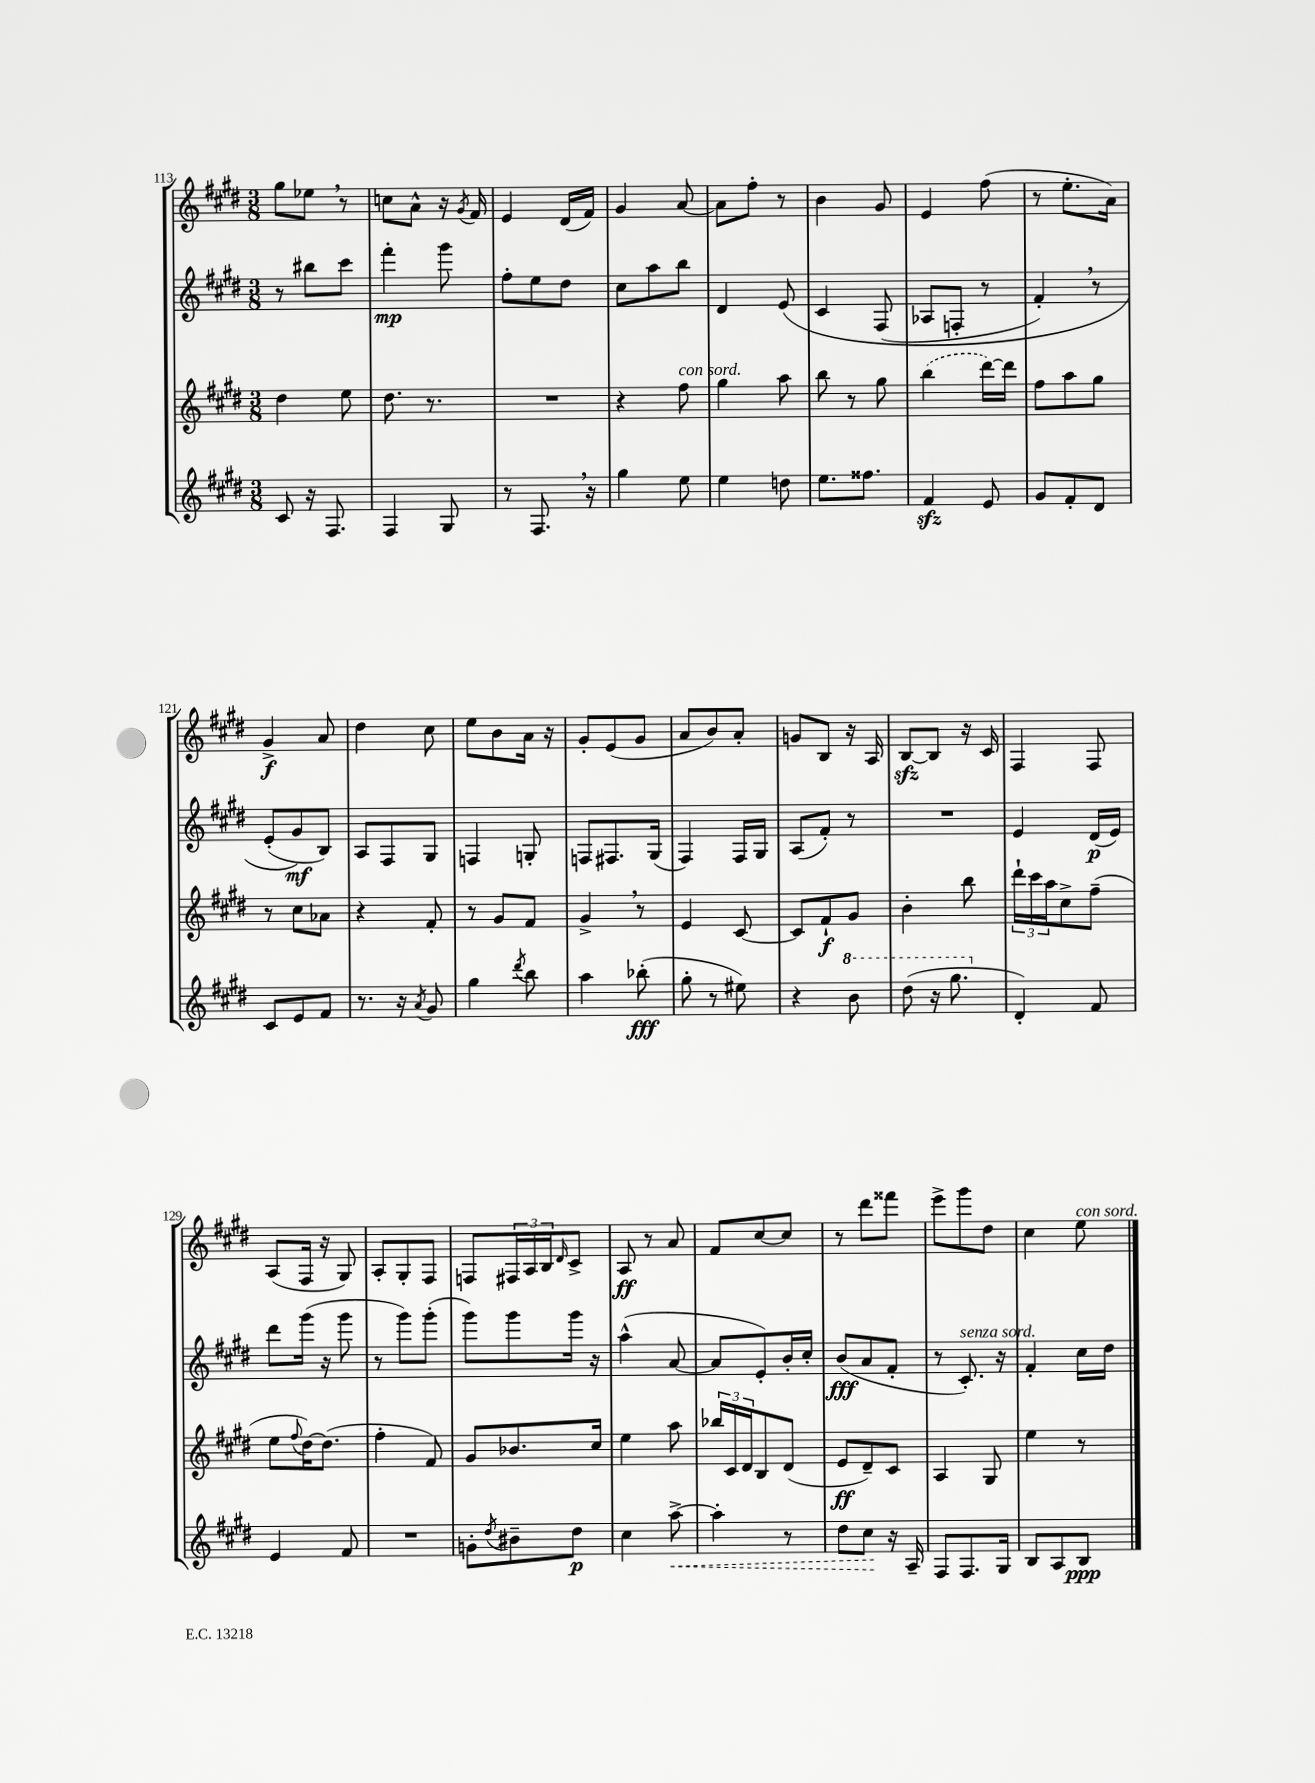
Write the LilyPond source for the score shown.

<<
\new StaffGroup <<
\new Staff = "s0" {
    \clef treble \key e \major \numericTimeSignature \time 3/8
    gis''8 ees''8 \breathe r8 |
    c''8 a'8-^ r16 \acciaccatura { gis'8 } fis'16 |
    e'4 dis'16( fis'16) |
    gis'4 a'8~ |
    a'8 fis''8-. r8 |
    b'4 gis'8 |
    e'4 fis''8( |
    r8 e''8.-. a'16) |
    gis'4->\f a'8 |
    dis''4 cis''8 |
    e''8 b'8 a'16 r16 |
    gis'8-. e'8( gis'8 |
    a'8 b'8) a'8-. |
    g'8 b8 r16 a16 |
    b8~\sfz b8 r16 cis'16 |
    fis4 fis8 |
    a8( fis16 r16 gis8) |
    a8-. gis8-. fis8 |
    f8 \tuplet 3/2 { fis16 a16 b16 } \grace { dis'16 } cis'8-> |
    a8\ff r8 a'8 |
    fis'8 cis''8~ cis''8 |
    r8 dis'''8 fisis'''8 |
    e'''8-> gis'''8 dis''8 |
    cis''4 e''8^\markup { \italic "con sord." } \bar "|." |
}
\new Staff = "s1" {
    \clef treble \key e \major \numericTimeSignature \time 3/8
    r8 bis''8 cis'''8 |
    fis'''4-.\mp gis'''8 |
    fis''8-. e''8 dis''8 |
    cis''8 a''8 b''8 |
    dis'4 e'8\( |
    cis'4 fis8( |
    aes8 f8-. r8 |
    fis'4-.) \breathe r8 |
    e'8-.( gis'8\mf\) b8) |
    a8 fis8 gis8 |
    f4 g8-. |
    f8 fis8. gis16( |
    fis4) fis16 gis16 |
    a8( fis'8-.) r8 |
    R4. |
    e'4 dis'16\p( e'16) |
    dis'''8 gis'''16( r16 gis'''8 |
    r8 gis'''8) gis'''8-.( |
    gis'''8) gis'''8 gis'''16 r16 |
    a''4-^( a'8~ |
    a'8 e'8-.) b'16-. cis''16-. |
    b'8\fff( a'8 fis'8-. |
    r8 cis'8.-.^\markup { \italic "senza sord." }) r16 |
    fis'4-. cis''16 dis''16 \bar "|." |
}
\new Staff = "s2" {
    \clef treble \key e \major \numericTimeSignature \time 3/8
    dis''4 e''8 |
    dis''8. r8. |
    R4. |
    r4 fis''8^\markup { \italic "con sord." } |
    gis''4 a''8 |
    b''8 r8 gis''8 |
    \once \slurDashed b''4( dis'''16~) dis'''16 |
    fis''8 a''8 gis''8 |
    r8 cis''8 aes'8 |
    r4 fis'8-. |
    r8 gis'8 fis'8 |
    gis'4-> \breathe r8 |
    e'4 cis'8~ |
    cis'8 fis'8-!\f gis'8 |
    b'4-. b''8 |
    \tuplet 3/2 { dis'''16-! cis'''16 a''16 } cis''8-> fis''8--( |
    e''8 \appoggiatura { fis''8 } dis''16~) dis''8.( |
    fis''4-. fis'8) |
    gis'8 bes'8. cis''16 |
    e''4 a''8 |
    \tuplet 3/2 { bes''16 cis'16 dis'16 } b8 dis'8( |
    e'8\ff dis'8--) cis'8 |
    a4 gis8 |
    e''4 r8 \bar "|." |
}
\new Staff = "s3" {
    \clef treble \key e \major \numericTimeSignature \time 3/8
    cis'8 r16 fis8. |
    fis4 gis8 |
    r8 fis8. \breathe r16 |
    gis''4 e''8 |
    e''4 d''8 |
    e''8. fisis''8. |
    fis'4\sfz e'8 |
    gis'8 fis'8-. dis'8 |
    cis'8 e'8 fis'8 |
    r8. r16 \acciaccatura { a'8 } gis'8 |
    gis''4 \acciaccatura { dis'''8 } b''8 |
    a''4 bes''8-.\fff( |
    gis''8-. r8 eis''8) |
    r4 \ottava #1 b''8 |
    dis'''8( r16 gis'''8. \ottava #0 |
    dis'4-.) fis'8 |
    e'4 fis'8 |
    R4. |
    g'8-. \acciaccatura { dis''8 } bis'8-- dis''8\p |
    cis''4 \once \override Hairpin.style = #'dashed-line a''8~->\< |
    a''4-. r8 |
    dis''8 cis''8\! r16 a16-- |
    fis8 fis8. gis16 |
    b8 a8 b8\ppp \bar "|." |
}
>>
>>
\layout { \context { \Score currentBarNumber = #113 } }
